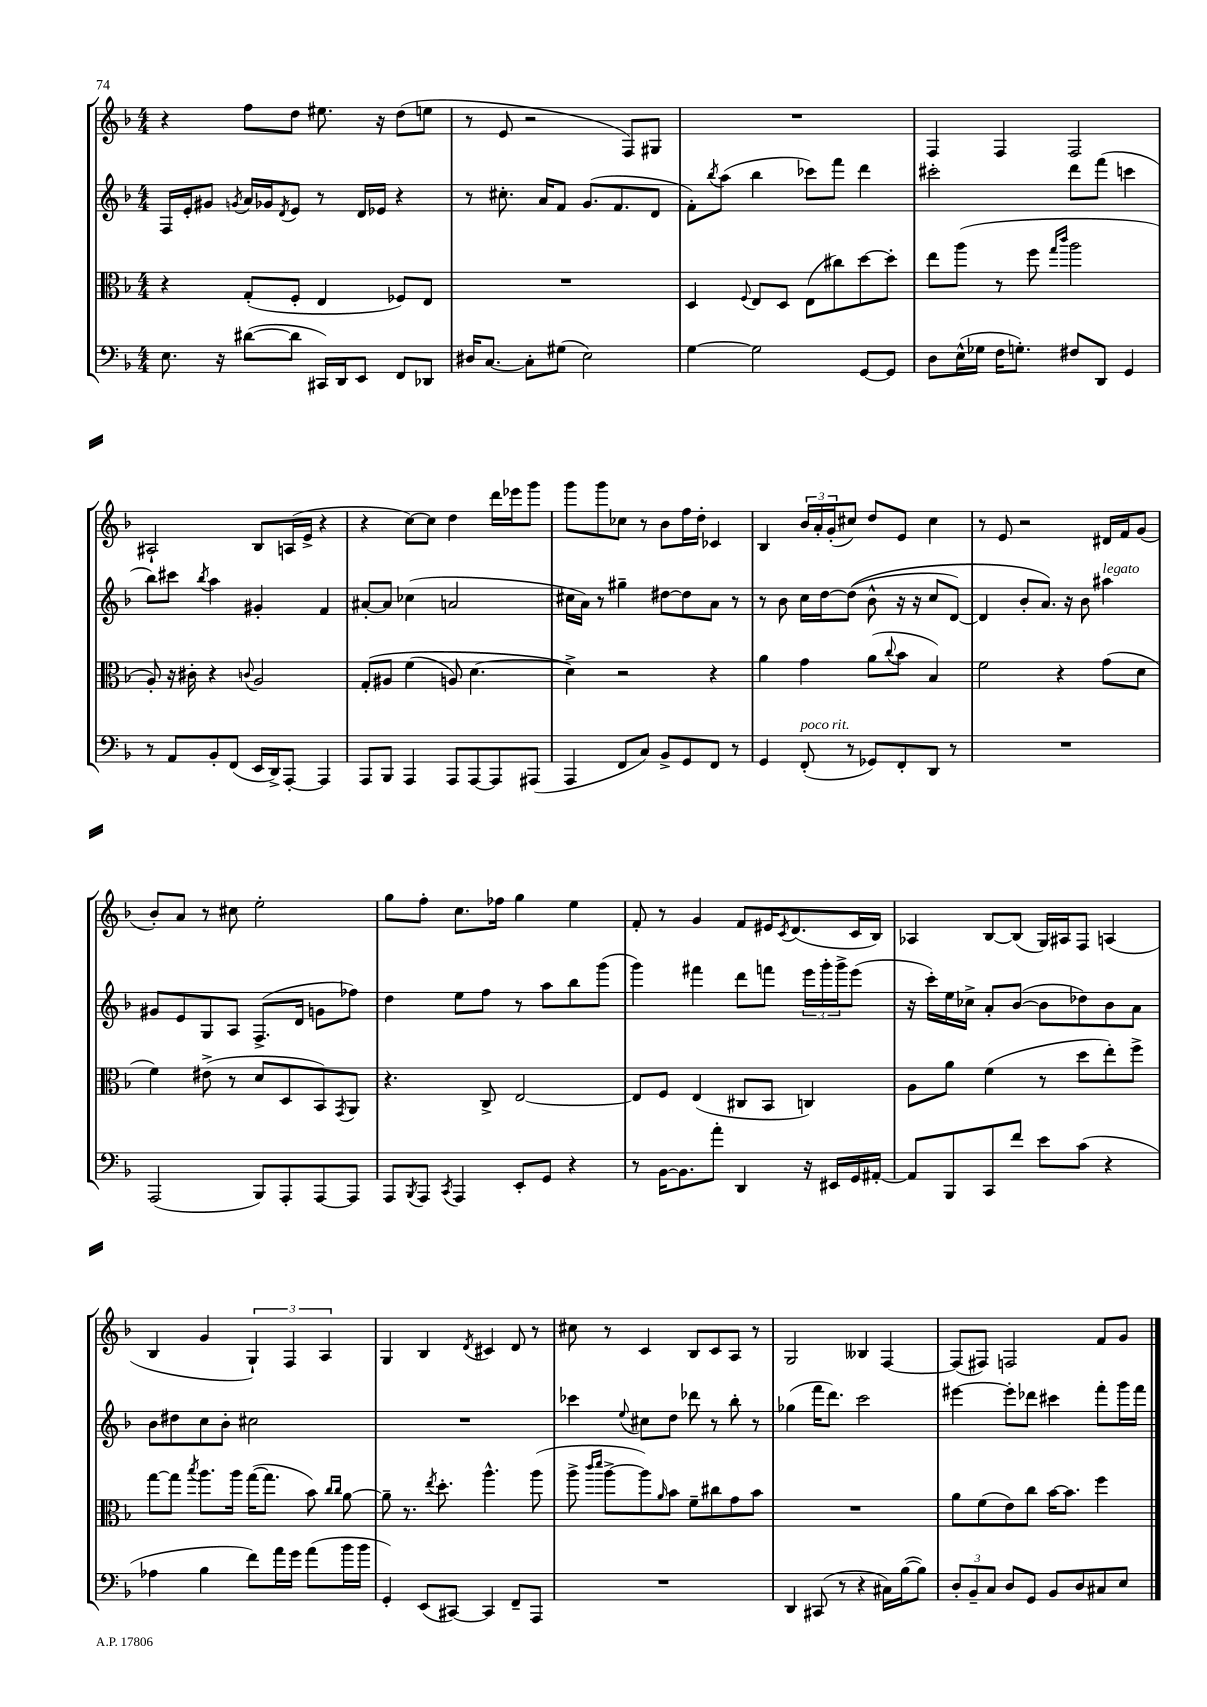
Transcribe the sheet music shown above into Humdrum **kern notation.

**kern	**kern	**kern	**kern
*part4	*part3	*part2	*part1
*staff4	*staff3	*staff2	*staff1
*clefF4	*clefC3	*clefG2	*clefG2
*k[b-]	*k[b-]	*k[b-]	*k[b-]
*M4/4	*M4/4	*M4/4	*M4/4
=9	=9	=9	=9
8.E\	4r	16F/LL	4r
.	.	16e'/J	.
.	.	8g#X/J	.
16r	.	.	.
.	.	8qgn/	.
([8d#X\L	(8G'/L	16a/LL	8ff\L
.	.	16g-X/J	.
.	.	8qd/	.
8d#\J]	8F'/J	8e/J	8dd\J
16CC#X/LL)	4E/	8r	8.ee#X\
16DD/J	.	.	.
8EE/J	.	16d/LL	.
.	.	16e-X/JJ	16r
8FF/L	8F-X/L)	4r	(8dd\L
8DD-X/J	8E/J	.	8een\J
=10	=10	=10	=10
16D#X/KL	1r	8r	8r
[8.C/J	.	.	.
.	.	8.cc#X'\	8e/
8C'\L]	.	.	2r
.	.	16a/KL	.
(8G#X\J	.	8f/J	.
2E\)	.	(8.g/L	.
.	.	8.f/	.
.	.	.	8F/L)
.	.	8d/J	8G#X/J
=11	=11	=11	=11
[4G\	4D/	8f'\L)	1r
.	.	8qbb-/	.
.	.	(8aa\J	.
.	8qqF/	.	.
2G\]	8E/L	4bb-\	.
.	8D/J	.	.
.	(8E\L	8ccc-X\L)	.
.	8cc#X\)	8fff\J	.
[8GG/L	[8dd\	4ddd\	.
8GG/J]	8dd'\J]	.	.
=12	=12	=12	=12
8D\L	8ee\L	2ccc#X'\	4F/
(16E^^\L	(8aa\J	.	.
16G-X\JJ	.	.	.
16F\KL	8r	.	4F/
8.Gn'\J)	.	.	.
.	8ff\	.	.
.	16qqgg/LL	.	.
.	16qqccc/JJ	.	.
8F#X/L	2aa\	8ddd\L	2F/
8DD/J	.	(8fff\J	.
4GG/	.	4cccn\	.
!!LO:LB:g=z
=13	=13	=13	=13
8r	8A'/)	8bb-\L)	2A#X`/
8AA/L	16r	8ccc#X\J	.
.	16c#X'\	.	.
.	.	8qbb-/	.
8BB-'/	4r	4aa\	.
(8FF/J	.	.	.
.	8qqcn/	.	.
16EE/LL	2A/	4g#X'/	8B-/L
16DD^/J)	.	.	.
[8AAA'/J	.	.	(16An/L
.	.	.	16e^/JJ
4AAA/]	.	4f/	4r
=14	=14	=14	=14
8AAA/L	(8G'/L	[8a#X'/L	4r
8BBB-/J	8A#X/J	8a#/J]	.
4AAA/	(4f\	(4cc-X\	[8cc\L)
.	.	.	8cc\J]
8AAA/L	8An/)	2an/	4dd\
[8AAA/	[4.d\	.	.
8AAA/]	.	.	16ddd\LL
.	.	.	16eee-X\J
(8AAA#X/J	.	.	8ggg\J
=15	=15	=15	=15
4AAA/	4d^\])	16cc#X\LL	8ggg\L
.	.	16a\JJ)	.
.	.	8r	8ggg\
8FF/L	2r	4gg#X~\	8cc-X\J
8C/J)	.	.	8r
8BB-^/L	.	[8dd#X\L	8b-\L
8GG/	.	8dd#\]	16ff\L
.	.	.	16dd'\JJ
8FF/J	4r	8a\J	4c-X/
8r	.	8r	.
=16	=16	=16	=16
4GG/	4a\	8r	4B-/
.	.	8b-\	.
!LO:TX:a:i:t=poco rit.	!	!	!
(8FF'/	4g\	16cc\LL	24b-/LL
.	.	.	24a'/
.	.	[16dd\J	.
.	.	.	(24g'/J
8r	.	((8dd\J]	8cc#X/J)
8GG-X/L)	(8a\L	8b-^^\	8dd/L
.	8qqcc/	.	.
8FF'/	8b-\J	16r	8e/J
.	.	16r	.
8DD/J	4B-/)	8cc/L	4cc#\
8r	.	[8d/J)	.
=17	=17	=17	=17
1r	2f\	4d/]	8r
.	.	.	8e/
.	.	8b-'/L	2r
.	.	8.a/J)	.
.	4r	.	.
.	.	16r	.
.	.	8b-\	.
!	!	!LO:TX:a:i:t=legato	!
.	(8g\L	4aa#X\	16d#X/LL
.	.	.	16f/J
.	8d\J	.	(8g/J
!!LO:LB:g=z
=18	=18	=18	=18
(2AAA/	4f\)	8g#X/L	8b-'/L)
.	.	8e/	8a/J
.	(8e#X^\	8G/	8r
.	8r	8A/J	8cc#X\
8BBB-/L)	8d/L	(8.F^/L	2ee'\
8AAA'/	8D/	.	.
.	.	16d/Jk	.
[8AAA/	8BB-/)	8gn\L	.
.	8qGG/	.	.
8AAA/J]	8AA/J	8ff-X\J)	.
=19	=19	=19	=19
8AAA/L	4.r	4dd\	8gg\L
8qBBB-/	.	.	.
8AAA/J	.	.	8ff'\J
8qCC/	.	.	.
4AAA/	.	8ee\L	8.cc\L
.	8C^/	8ff\J	.
.	.	.	16ff-X\Jk
8EE'/L	[2E/	8r	4gg\
8GG/J	.	8aa\L	.
4r	.	8bb-\	4ee\
.	.	(8ggg\J	.
=20	=20	=20	=20
8r	8E/L]	4ggg\)	8f'/
[16BB-\KL	8F/J	.	8r
8.BB-\]	.	.	.
.	(4E/	4fff#X\	4g/
8a'\J	.	.	.
4DD/	8C#X/L	8ddd\L	8f/L
.	8BB-/J	8fffn\J	16e#X/K
.	.	.	8qc/
.	.	.	(8.d/
16r	4Cn/)	24eee\LL	.
.	.	24ggg'\	.
16EE#X/LL	.	.	.
.	.	24ggg^\J	.
16GG/	.	(8eee\J	16c/L
[16AA#X'/JJ	.	.	16B-/JJ)
=21	=21	=21	=21
8AA#/L]	8A\L	16r	4A-X/
.	.	16ccc'\LL)	.
8BBB-/	8a\J	16ee\	.
.	.	16cc-X^\JJ	.
8CC/	(4f\	8a'/L	[8B-/L
8f/J	.	([8b-/J	(8B-/J]
8e\L	8r	8b-\L]	16G/LL)
.	.	.	16A#X/J
(8c\J	8dd\L	8dd-X\)	8F/J
4r	8ee'\)	8b-\	(4An/
.	8ff^\J	8a\J	.
!!LO:LB:g=z
=22	=22	=22	=22
4A-X\	[8gg\L	8b-\L	4B-/
.	8gg\J]	8dd#X\	.
.	8qbb-/	.	.
4B-\	8.aa\L	8cc\	4g/
.	.	8b-'\J	.
.	16aa\Jk	.	.
8f\L)	([16gg\KL	2cc#X\	6G`/)
.	8.gg\J]	.	.
16a\L	.	.	.
.	.	.	6F/
16g\JJ	.	.	.
(8a\L	8b-\)	.	.
.	.	.	6A/
.	16qqcc/LL	.	.
.	16qqcc/JJ	.	.
16b-\L	[8a\	.	.
16b-\JJ	.	.	.
=23	=23	=23	=23
4GG'/)	8a~\]	1r	4G/
.	8.r	.	.
(8EE/L	.	.	4B-/
.	8qee/	.	.
.	8.dd'\	.	.
[8CC#X/J)	.	.	.
.	.	.	8qd/
4CC#/]	4.aa^^\	.	4c#X/
8FF~/L	.	.	8d/
8AAA/J	(8aa\	.	8r
=24	=24	=24	=24
1r	8aa^\	4ccc-X\	8cc#X\
.	16qqccc/LL	.	.
.	16qqddd/JJ	.	.
.	[8aa^\L	.	8r
.	.	8qqee/	.
.	8aa\])	8cc#X\L	4c/
.	16qqa/	.	.
.	8b-\J	8dd\J	.
.	8f~\L	8ddd-X\	8B-/L
.	8cc#X\	8r	8c/
.	8g\	8bb-'\	8A/J
.	8b-\J	8r	8r
=25	=25	=25	=25
4DD/	1r	(4gg-X\	2G/
(8CC#X/	.	16fff\KL	.
.	.	8.ddd\J)	.
8r	.	.	.
4r	.	2ccc\	4B--X/
16C#X\LL)	.	.	[4F/
([16B-\J	.	.	.
8B-\J])	.	.	.
=26	=26	=26	=26
12D'/L	8a\L	[4eee#X\	(8F/L]
12BB-~/	.	.	.
.	(8f\	.	8F#X/J)
12C/J	.	.	.
8D/L	8e\)	8eee#'\L]	2Fn/
8GG/J	8cc\J	8ddd-X\J	.
8BB-/L	[16b-\KL	4ccc#X\	.
.	8.b-\J]	.	.
8D/	.	.	.
8C#X/	4ff\	8fff'\L	8f/L
8E/J	.	16ggg\L	8g/J
.	.	16fff\JJ	.
==	==	==	==
*-	*-	*-	*-
